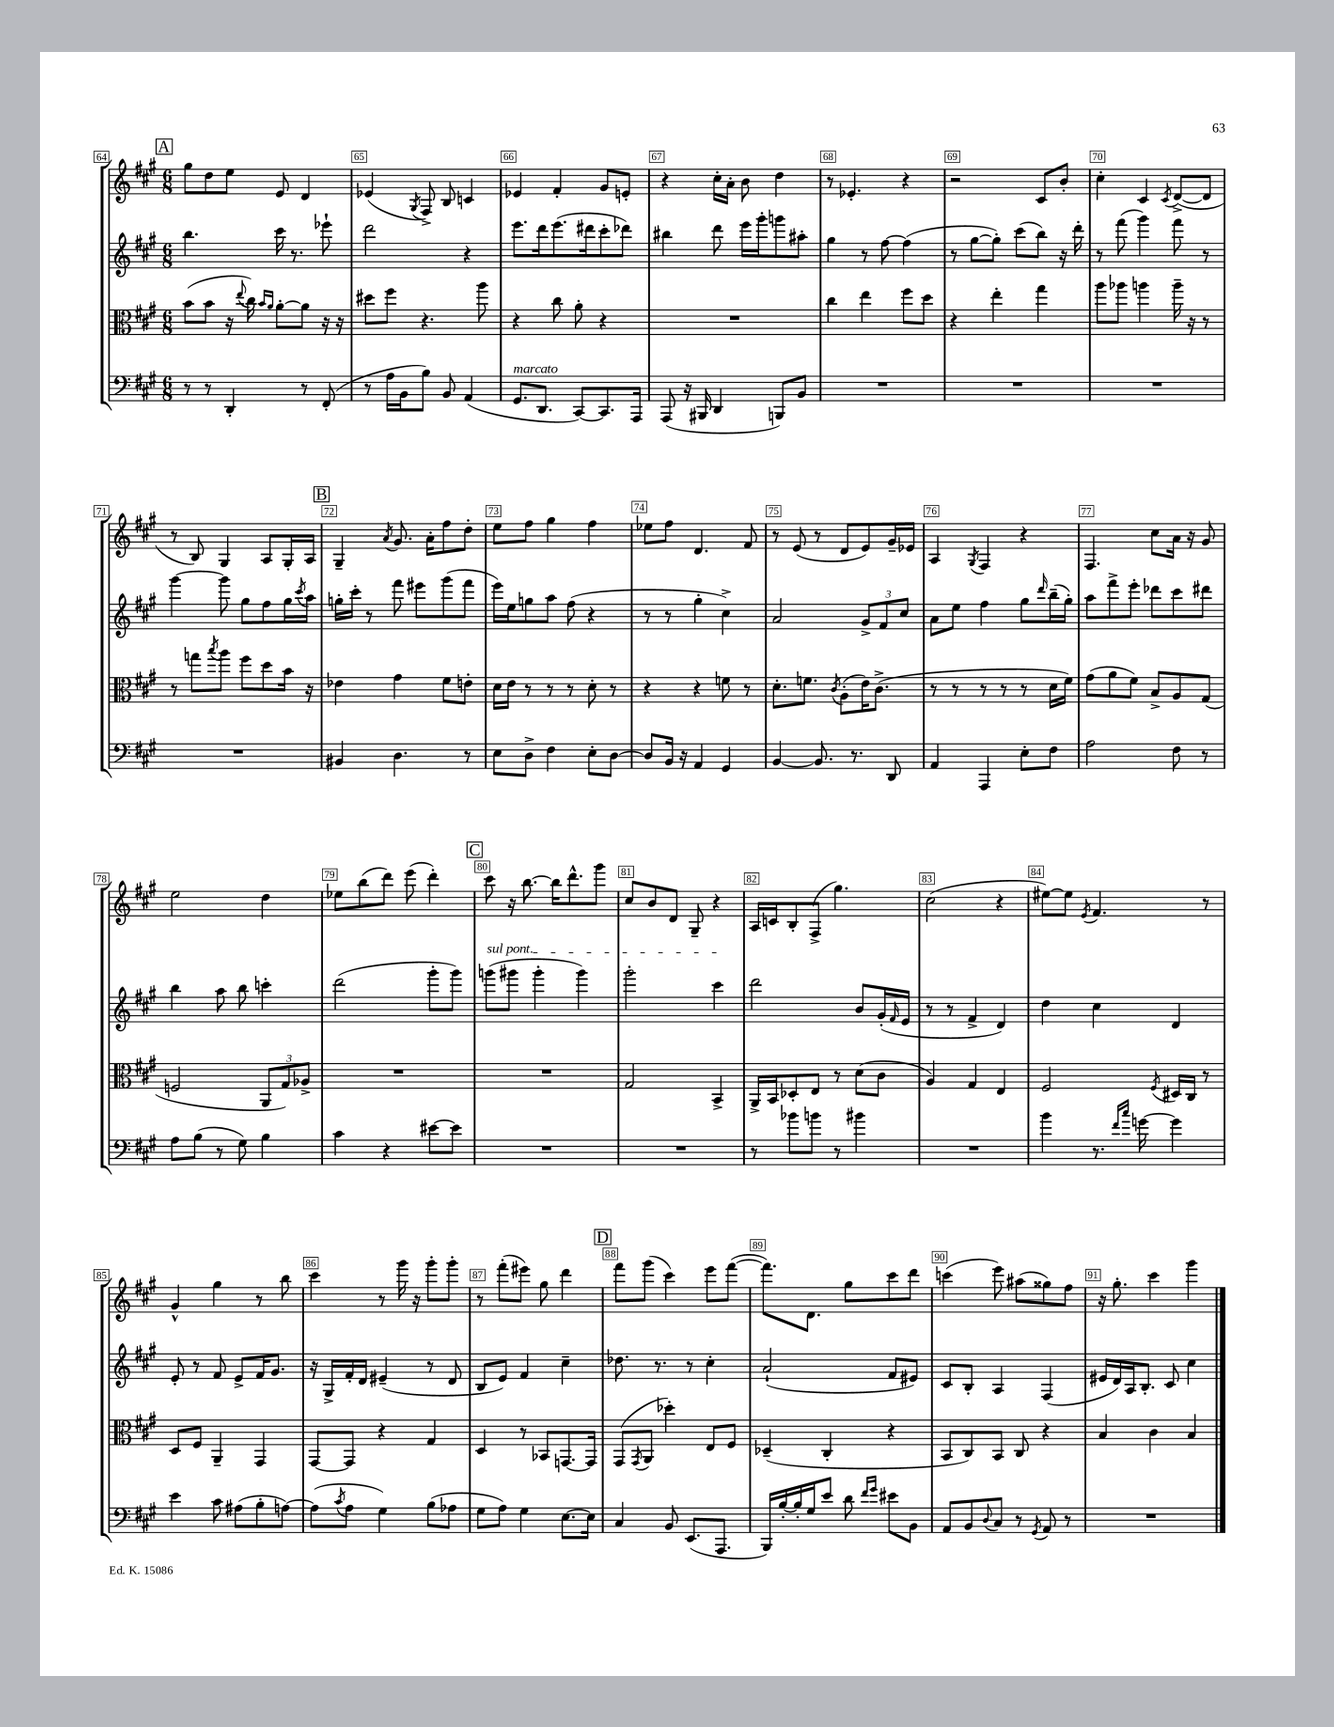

**kern	**kern	**kern	**kern
*staff4	*staff3	*staff2	*staff1
*clefF4	*clefC3	*clefG2	*clefG2
*k[f#c#g#]	*k[f#c#g#]	*k[f#c#g#]	*k[f#c#g#]
*M6/8	*M6/8	*M6/8	*M6/8
8r	(8b	4.bb	8gg#
8r	8b	.	8dd
4DD'	16r	.	8ee
.	8qqee	.	.
.	16cc#)	.	.
.	16qqb	.	.
.	16qqa	.	.
.	[8a'	16ccc#	8e
.	.	8.r	.
8r	8a]	.	4d
(8FF#'	16r	8eee-`	.
.	16r	.	.
=	=	=	=
8r	8dd#	2ddd	(4e-
16A	8ff#	.	.
16BB	.	.	.
.	.	.	8qG#
8B)	4.r	.	8F#^)
8BB	.	.	8B
(4AA	.	4r	4c
.	8aa	.	.
=	=	=	=
8.GG#	4r	8.eee	4e-
8.DD	.	16ddd	.
.	8cc#	(8.eee	4f#'
[8CC#)	8a'	.	.
.	.	16ddd#	.
8.CC#]	4r	8ccc#'	8g#
.	.	8ddd-)	8e'
16AAA	.	.	.
=	=	=	=
(8AAA	2.r	4bb#	4r
16r	.	.	.
16BBB#	.	.	.
4DD	.	8ddd	16cc#'
.	.	.	16a'
.	.	16eee	8b
.	.	16ggg#'	.
8BBB)	.	8ggg	4dd
8BB	.	8aa#'	.
=	=	=	=
2.r	4cc#	4gg#	8r
.	.	.	4.e-'
.	4ee	8r	.
.	.	[8ff#	.
.	8ff#	(4ff#]	4r
.	8dd	.	.
=	=	=	=
2.r	4r	8r	2r
.	.	[8gg#	.
.	4ee'	8gg#'])	.
.	.	(8ccc#	.
.	4gg#	8bb)	8c#
.	.	16r	8b'
.	.	16ddd'	.
=	=	=	=
2.r	8aa	8r	4cc#'
.	8aa-	(8fff#	.
.	4aa	4ggg#)	4c#
.	.	.	8qc#
.	16aa~	8fff#	([8d^
.	16r	.	.
.	8r	8r	8d]
=	=	=	=
2.r	8r	[4ggg#	8r
.	8gg	.	8B)
.	8qbb	.	.
.	8aa	8ggg#]	4G#
.	8ff#	8gg#	.
.	8dd	8ff#	8A
.	16b	16gg#	16G#'
.	.	8qccc#	.
.	16r	16aa	16A
=	=	=	=
4BB#	4e-	16gg'	4G#~
.	.	16ccc#'	.
.	.	8r	.
.	.	.	8qa
4.D	4g#	8fff#	8.g#
.	.	8eee#	.
.	.	.	16a'
.	8f#	(8ggg#	8ff#
8r	8e'	8fff#	8dd'
=	=	=	=
8E	16d	16eee)	8ee
.	16e	16ee	.
8D^	8r	8gg	8ff#
4F#	8r	8aa	4gg#
.	8r	(8ff#	.
8E'	8d'	4r	4ff#
[8D	8r	.	.
=	=	=	=
8D]	4r	8r	8ee-
16BB	.	8r	8ff#
16r	.	.	.
4AA	4r	4gg#'	4.d
4GG#	8f	4cc#^)	.
.	8r	.	8f#
=	=	=	=
[4BB	8.d'	2a	8r
.	.	.	(8e
.	8.f	.	.
8.BB]	.	.	8r
.	8qc#	.	.
.	(8A'	.	8d
8.r	.	.	.
.	16e)	12g#^	8e)
.	(8.c#^	.	.
.	.	12f#	.
8DD	.	.	16g#~
.	.	12cc#	.
.	.	.	16e-
=	=	=	=
4AA	8r	8a	4A
.	8r	8ee	.
.	.	.	8qG#
4AAA	8r	4ff#	4F#
.	8r	.	.
8E'	8r	8gg#	4r
.	.	16qqddd	.
8F#	16d	(16bb~	.
.	16f#)	16gg#')	.
=	=	=	=
2A	(8g#	8aa	4.F#
.	8a	8fff#^	.
.	8f#)	8eee'	.
.	8B^	8ddd-	8cc#
8F#	8A	8ccc#	16a
.	.	.	16r
8r	(8G#	8ddd#	8g#
=	=	=	=
8A	2F	4bb	2ee
(8B	.	.	.
8r	.	8aa	.
8G#)	.	8bb	.
4B	12AA	4ccc'	4dd
.	12G#)	.	.
.	12A-^	.	.
=	=	=	=
4c#	2.r	(2ddd	8ee-
.	.	.	(8bb
4r	.	.	8ddd)
.	.	.	(8eee
[8e#	.	8ggg#'	4ddd')
8e#]	.	8ggg#)	.
=	=	=	=
2.r	2.r	(8ggg	8ccc#
.	.	8ggg#	16r
.	.	.	[8.bb
.	.	4ggg#'	.
.	.	.	16bb]
.	.	.	8.ddd^^
.	.	4ggg#)	.
.	.	.	8ggg#
=	=	=	=
2.r	2G#	2ggg#'	8cc#
.	.	.	8b
.	.	.	8d
.	.	.	8G#~
.	4BB^	4ccc#	4r
=	=	=	=
8r	16AA^	2ddd	16A
.	16BB	.	16c
8b-	8D-'	.	8B'
8b	8E	.	(8F#^
8r	8r	.	4.gg#)
4b#	(8d	8b	.
.	8c#	(16g#'	.
.	.	16qqf#	.
.	.	16e	.
=	=	=	=
2.r	4A)	8r	(2cc#
.	.	8r	.
.	4G#	4f#^	.
.	4E	4d)	4r
=	=	=	=
4b	2F#	4dd	[8ee#)
.	.	.	8ee#]
.	.	.	8qe
8.r	.	4cc#	4.f#
16qqf#	.	.	.
16qqcc#	.	.	.
[16g	.	.	.
.	8qF#	.	.
4g]	16D#	4d	.
.	16C#	.	.
.	8r	.	8r
=	=	=	=
4e	8D	8e'	4g#^^
.	8F#	8r	.
8c#	4AA~	8f#	4gg#
(8A#	.	8e^	.
8B'	4GG#	16f#	8r
.	.	8.g#	.
[8A)	.	.	8bb
=	=	=	=
(8A]	[8GG#	16r	4ccc#
.	.	16G#^	.
8qc#	.	.	.
8A	8GG#]	16f#'	.
.	.	16d	.
4G#)	4r	(4e#~	8r
.	.	.	16ggg#
.	.	.	16r
(8B	4G#	8r	8ggg#'
8A-	.	8d	8ggg#'
=	=	=	=
8G#	4D	8B	8r
8A)	.	8e)	(8fff#'
4G#	8r	4f#	8eee#)
.	8BB-	.	8gg#
[8.E	[8.GG	4cc#~	4ddd
16E]	16GG]	.	.
=	=	=	=
4C#	(8GG#	8.dd-	8fff#
.	8qGG#	.	.
.	8AA	.	(8ggg#
.	.	8.r	.
8BB	4dd-')	.	4ccc#)
(8.EE	.	8r	.
.	8E	4cc#'	8eee
8.AAA	.	.	.
.	8F#	.	([8fff#
=	=	=	=
16BBB)	(4D-~	(2a`	8.fff#])
[16B'	.	.	.
16B']	.	.	.
16G#	.	.	8.d
8e	4C#'	.	.
8d	.	.	8gg#
16qqf#	.	.	.
16qqg#	.	.	.
8e#	4r	8f#	8ccc#
8BB	.	8e#)	8ddd
=	=	=	=
8AA	8BB	8c#	(4ccc
8BB	8C#)	8B'	.
8qqD	.	.	.
8C#	8BB	4A	8eee)
8r	8C#	.	(8aa#
8qGG#	.	.	.
8AA	4r	(4F#	8gg##)
8r	.	.	8ff#
=	=	=	=
2.r	4B	16e#	16r
.	.	16d)	8.gg#'
.	.	16A	.
.	.	8.B'	.
.	4c#	.	4ccc#
.	.	8c#	.
.	4B	4cc#	4ggg#
==	==	==	==
*-	*-	*-	*-
